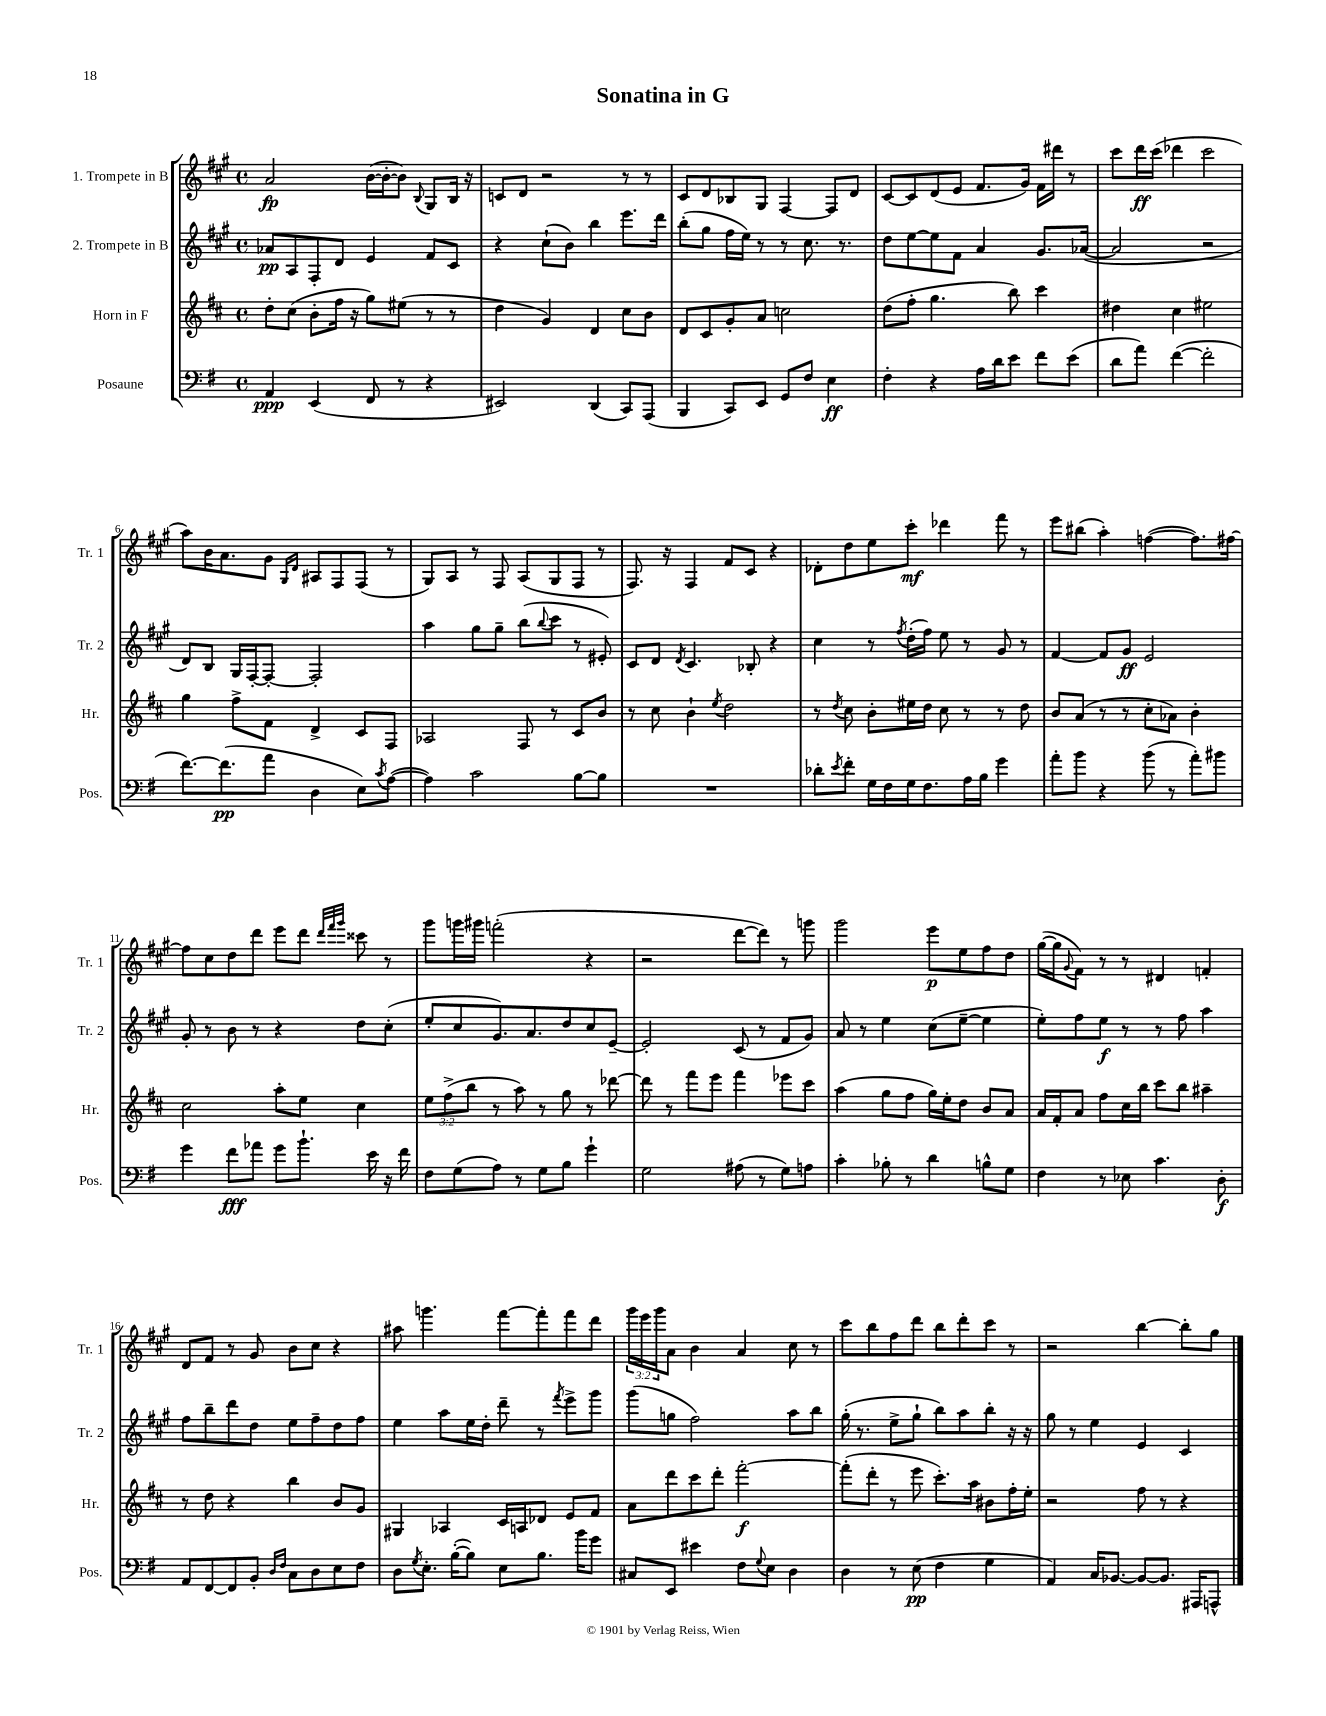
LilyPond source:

\header { title = "Sonatina in G" }
<<
\new StaffGroup <<
\new Staff = "s0" \with { instrumentName = "1. Trompete in B" shortInstrumentName = "Tr. 1" } {
    \clef treble \key a \major \defaultTimeSignature \time 4/4 \override Staff.TupletNumber.text = #tuplet-number::calc-fraction-text
    a'2\fp b'16~( b'16~-. b'8) \appoggiatura { b8 } gis8 b16 r16 |
    c'8 d'8 r2 r8 r8 |
    cis'8 d'8 bes8 gis8 fis4~ fis8 d'8 |
    cis'8~ cis'8 d'8( e'8 fis'8. gis'16) fis'16 dis'''16 r8 |
    cis'''8 d'''16\ff cis'''16( des'''4 cis'''2 |
    a''8) b'16 a'8. gis'8 \grace { gis16 d'16 } ais8 fis8 fis8( r8 |
    gis8) a8 r8 fis8 a8( gis8 fis8 r8 |
    fis8.) r16 fis4 fis'8 cis'8 r4 |
    des'8-. d''8 e''8 cis'''8-.\mf des'''4 fis'''8 r8 |
    e'''8 bis''8( a''4-.) f''4~( f''8.) fis''16~ |
    fis''8 cis''8 d''8 d'''8 e'''8 d'''8 \grace { d'''32 fis'''32 gis'''32 } cisis'''8 r8 |
    gis'''8 g'''16 gis'''16 f'''2-.( r4 |
    r2 d'''8~ d'''8) r8 g'''8 |
    gis'''2 e'''8\p e''8 fis''8 d''8 |
    gis''16~( gis''16 \appoggiatura { gis'8 } fis'8) r8 r8 dis'4 f'4-. |
    d'8 fis'8 r8 gis'8 b'8 cis''8 r4 |
    ais''8 g'''4. fis'''8~ fis'''8-. fis'''8 d'''8 |
    \tuplet 3/2 { gis'''16 e'''16 gis'''16 } a'8 b'4 a'4 cis''8 r8 |
    cis'''8 b''8 fis''8 d'''8 b''8 d'''8-. cis'''8 r8 |
    r2 b''4~ b''8-. gis''8 \bar "|." |
}
\new Staff = "s1" \with { instrumentName = "2. Trompete in B" shortInstrumentName = "Tr. 2" } {
    \clef treble \key a \major \defaultTimeSignature \time 4/4
    aes'8\pp a8 fis8-. d'8 e'4 fis'8 cis'8 |
    r4 cis''8-!( b'8) b''4 e'''8. d'''16 |
    b''8-.( gis''8 fis''16 e''16) r8 r8 cis''8. r8. |
    d''8 e''8~ e''8 fis'8 a'4 gis'8. aes'16~( |
    aes'2 r2 |
    d'8) b8 gis16 fis16~-. fis8~-. fis2-. |
    a''4 gis''8 gis''8-- b''8( \appoggiatura { b''8 } cis'''8 r8 eis'8-.) |
    cis'8 d'8 \acciaccatura { d'8 } cis'4. bes8-. r4 |
    cis''4 r8 \acciaccatura { fis''8 } d''16-.( fis''16) e''8 r8 gis'8 r8 |
    fis'4~ fis'8 gis'8\ff e'2 |
    gis'8-. r8 b'8 r8 r4 d''8 cis''8-.( |
    e''8-. cis''8 gis'8.) a'8. d''8 cis''8 e'8~-- |
    e'2-. cis'8( r8 fis'8 gis'8) |
    a'8 r8 e''4 cis''8( e''8~-- e''4 |
    e''8-.) fis''8 e''8\f r8 r8 fis''8 a''4 |
    fis''8 b''8-- d'''8 d''8 e''8 fis''8-- d''8 fis''8 |
    e''4 a''8 e''16 d''16-. d'''8-- r8 \acciaccatura { fis'''8 } e'''8-> gis'''8 |
    gis'''8( g''8 fis''2) a''8 b''8 |
    gis''16-.( r8. e''8-> gis''8-! b''8) a''8 b''8-. r16 r16 |
    gis''8 r8 e''4 e'4 cis'4 \bar "|." |
}
\new Staff = "s2" \with { instrumentName = "Horn in F" shortInstrumentName = "Hr." } {
    \clef treble \key d \major \defaultTimeSignature \time 4/4 \override Staff.TupletNumber.text = #tuplet-number::calc-fraction-text
    d''8-. cis''8( b'8-. fis''16 r16 g''8) eis''8( r8 r8 |
    d''4 g'4) d'4 cis''8 b'8 |
    d'8 cis'8 g'8-. a'8 c''2 |
    d''8( fis''8-. g''4. b''8) cis'''4 |
    dis''4 cis''4 eis''2 |
    g''4 fis''8-> fis'8 d'4-> cis'8 fis8 |
    aes2 fis8 r8 cis'8 b'8 |
    r8 cis''8 b'4-! \acciaccatura { e''8 } d''2 |
    r8 \acciaccatura { d''8 } cis''8 b'8-. eis''16 d''16 cis''8 r8 r8 d''8 |
    b'8 a'8( r8 r8 cis''8-. aes'8) b'4-. |
    cis''2 a''8-. e''8 cis''4 |
    \tuplet 3/2 { e''8 fis''8->( b''8 } r8 a''8) r8 g''8 r8 des'''8~ |
    des'''8 r8 fis'''8 e'''8 fis'''4 ees'''8 cis'''8 |
    a''4( g''8 fis''8 g''16) e''16-. d''8 b'8 a'8 |
    a'16 fis'16-. a'8 fis''8 cis''16 b''16 cis'''8 b''8 ais''4-- |
    r8 d''8 r4 b''4 b'8 g'8 |
    gis4 aes4 cis'16 a16 des'8 e'8 fis'8 |
    a'8 d'''8 cis'''8 d'''8-. fis'''2~-.\f |
    fis'''8-.( d'''8-. r8 e'''8 cis'''8.-.) a''16 bis'8 fis''16-. e''16-. |
    r2 fis''8 r8 r4 \bar "|." |
}
\new Staff = "s3" \with { instrumentName = "Posaune" shortInstrumentName = "Pos." } {
    \clef bass \key g \major \defaultTimeSignature \time 4/4
    a,4\ppp e,4( fis,8 r8 r4 |
    eis,2) d,4( c,8) a,,8( |
    b,,4 c,8) e,8 g,8 fis8 e4\ff |
    fis4-. r4 a16 d'16 e'8 fis'8 e'8( |
    d'8 a'8) fis'4~( fis'2-. |
    fis'8.~) fis'8.\pp( a'8 d4 e8) \acciaccatura { c'8 } a8~( |
    a4) c'2 b8~ b8 |
    R1 |
    des'8-. \acciaccatura { e'8 } fis'8-. g16 fis16 g16 fis8. a16 b16 g'4 |
    a'8-. b'8 r4 b'8( r8 a'8-.) bis'8 |
    g'4 fis'8\fff aes'8 g'8 b'8.-! e'16 r16 fis'16 |
    fis8 g8( a8) r8 g8 b8 g'4-! |
    g2 ais8( r8 g8) a8 |
    c'4-. bes8-. r8 d'4 b8-^ g8 |
    fis4 r8 ees8 c'4. d8-.\f |
    a,8 fis,8~ fis,8 b,8-. \grace { d16 fis16 } c8 d8 e8 fis8 |
    d8 \acciaccatura { g8 } e8.-. b16~-.( b8) e8 b8. b'16 g'8 |
    cis8 e,8 eis'4 fis8 \appoggiatura { g8 } e8 d4 |
    d4 r8 e8\pp( fis4 g4 |
    a,4) c16 bes,8.~ bes,8~ bes,8. ais,,16 a,,8-^ \bar "|." |
}
>>
>>
